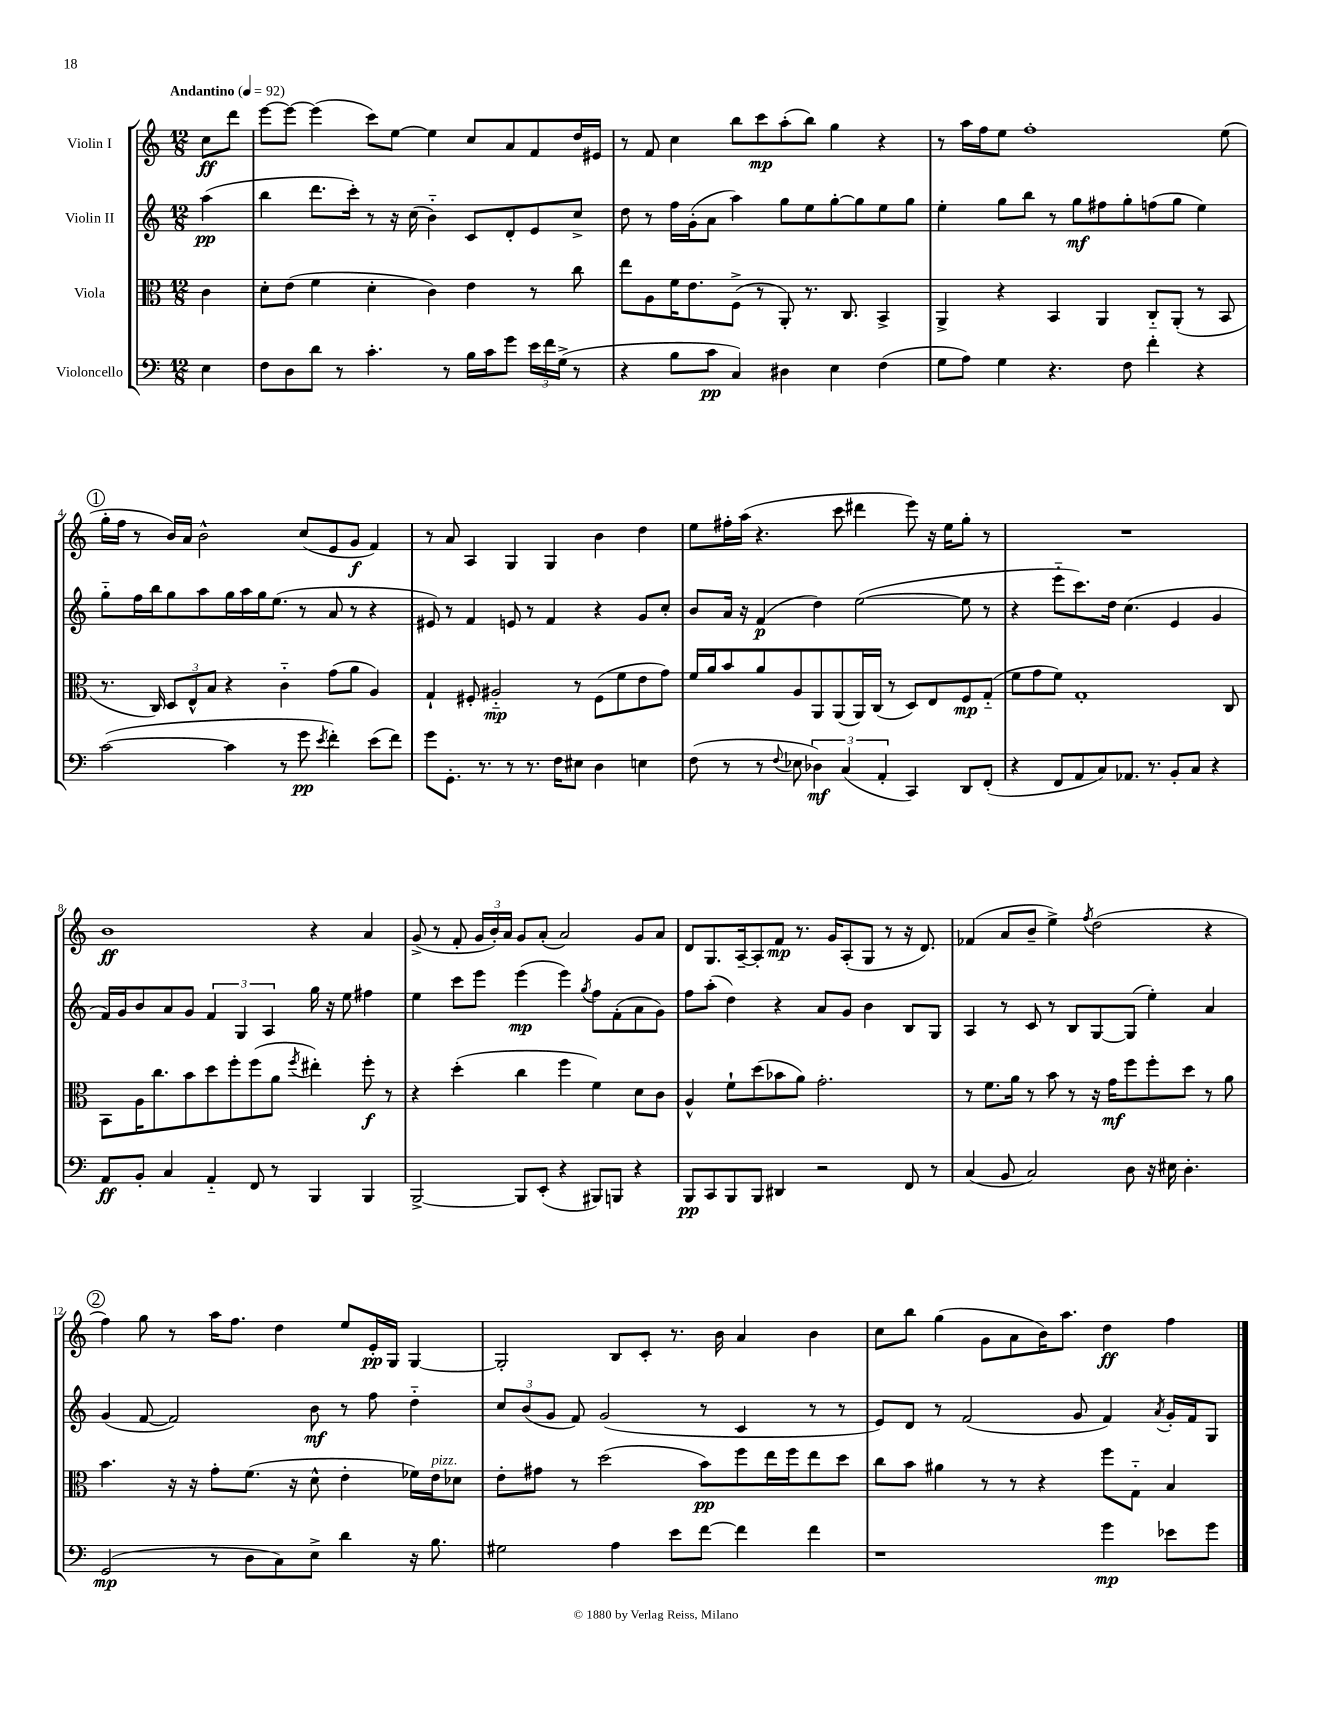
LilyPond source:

<<
\new StaffGroup <<
\new Staff = "s0" \with { instrumentName = "Violin I" } {
    \clef treble \key c \major \numericTimeSignature \time 12/8 \partial 4 \tempo "Andantino" 4 = 92
    \autoBeamOff c''8[\ff d'''8] |
    e'''8[~ e'''8]~ e'''4( c'''8[) e''8]~ e''4 c''8[ a'8 f'8 d''16 eis'16] |
    r8 f'8 c''4 b''8[ c'''8\mp a''8-.( b''8]) g''4 r4 |
    r8 a''16[ f''16 e''8] f''1-. e''8( |
    \mark \markup { \circle "1" } g''16[-. f''16] r8 b'16[) a'16] b'2-^ c''8[( e'8 g'8]\f f'4) |
    r8 a'8 a4 g4 g4 b'4 d''4 |
    e''8[ fis''16-. a''16]( r4. c'''8 dis'''4 e'''8) r16 e''16[ g''8]-. r8 |
    R1. |
    b'1\ff r4 a'4 |
    g'8->( r8 f'8-. \tuplet 3/2 { g'16[ b'16-.) a'16] } g'8[ a'8]-.( a'2) g'8[ a'8] |
    d'8[ g8. a16~-- a8-. f'8]\mp r8. g'16[ a8-.( g8] r8 r16 d'8.) |
    fes'4( a'8[ b'8]-- e''4->) \acciaccatura { f''8 } d''2( r4 |
    \mark \markup { \circle "2" } f''4) g''8 r8 a''16[ f''8.] d''4 e''8[ e'16-.\pp g16] g4~ |
    g2-. b8[ c'8]-. r8. b'16 a'4 b'4 |
    c''8[ b''8] g''4( g'8[ a'8 b'16) a''8.] d''4\ff f''4 \bar "|." |
}
\new Staff = "s1" \with { instrumentName = "Violin II" } {
    \clef treble \key c \major \numericTimeSignature \time 12/8 \partial 4
    \autoBeamOff a''4\pp( |
    b''4 d'''8.[ c'''16]-.) r8 r16 c''16( b'4-_) c'8[ d'8-. e'8 c''8]-> |
    d''8 r8 f''16[ g'16-.( a'8] a''4) g''8[ e''8 g''8~-. g''8 e''8 g''8] |
    e''4-. g''8[ b''8] r8 g''8[\mf fis''8 g''8-. f''8( g''8] e''4) |
    \mark \markup { \circle "1" } g''8[-_ f''16 b''16 g''8 a''8 g''16 a''16 g''16 e''8.]( r8 a'8 r8 r4 |
    eis'8) r8 f'4 e'8 r8 f'4 r4 g'8[ c''8]-. |
    b'8[ a'16] r16 f'4\p( d''4) e''2~( e''8 r8 |
    r4 e'''8[-_ c'''8.) d''16] c''4.( e'4 g'4 |
    f'16[) g'16 b'8 a'8 g'8] \tuplet 3/2 { f'4 g4 a4 } g''16 r16 e''8 fis''4 |
    e''4 c'''8[ e'''8] e'''4\mp( e'''4) \acciaccatura { g''8 } f''8[ f'8-.( a'8 g'8]) |
    f''8[ a''8]-.( d''4) r4 a'8[ g'8] b'4 b8[ g8] |
    a4 r8 c'8 r8 b8[ g8~ g8]( e''4-.) a'4 |
    \mark \markup { \circle "2" } g'4( f'8~ f'2) b'8\mf r8 f''8 d''4-_ |
    \tuplet 3/2 { c''8[ b'8( g'8] } f'8) g'2( r8 c'4 r8 r8 |
    e'8[) d'8] r8 f'2( g'8 f'4) \acciaccatura { a'8 } g'16[-. f'16 g8] \bar "|." |
}
\new Staff = "s2" \with { instrumentName = "Viola" } {
    \clef alto \key c \major \numericTimeSignature \time 12/8 \partial 4
    \autoBeamOff c'4 |
    d'8[-. e'8]( f'4 d'4-. c'4) e'4 r8 c''8 |
    e''8[ a8 f'16 e'8. f8]->( r8 a,8-.) r8. c8. b,4-> |
    a,4-> r4 b,4 a,4 c8[-_ a,8]-.( r8 b,8 |
    \mark \markup { \circle "1" } r8. c16) \tuplet 3/2 { d8[ e8-^ b8] } r4 c'4-_ g'8[( a'8] a4) |
    g4-! fis8-. ais2-_\mp r8 fis8[( f'8 e'8 g'8]) |
    f'16[ a'16 b'8 a'8 a8 a,8 a,8( a,16) c16]( r8 d8[) e8 f8\mp g8]-_( |
    f'8[ g'8 f'8]) g1-. c8 |
    b,8[ a16 c''8. b'8 d''8 f''8-. f''8( a'8] \acciaccatura { f''8 } eis''4-.) f''8-.\f r8 |
    r4 d''4-.( c''4 f''4 f'4) d'8[ c'8] |
    a4-^ f'8[-! d''8( bes'8 a'8]) g'2.-. |
    r8 f'8.[ a'16] r8 b'8 r8 r16 g'16[\mf f''8 f''8-. d''8] r8 a'8 |
    \mark \markup { \circle "2" } b'4. r16 r16 g'8[-. f'8.]( r16 d'8-^ e'4-. fes'16[) e'16^\markup { \italic "pizz." } des'8] |
    e'8[-. gis'8] r8 d''2( b'8[\pp) f''8 e''16 f''16 e''8 d''8] |
    c''8[ b'8] ais'4 r8 r8 r4 f''8[ g8]-_ b4 \bar "|." |
}
\new Staff = "s3" \with { instrumentName = "Violoncello" } {
    \clef bass \key c \major \numericTimeSignature \time 12/8 \partial 4
    \autoBeamOff e4 |
    f8[ d8 d'8] r8 c'4.-. r8 b16[ c'16 g'8] \tuplet 3/2 { e'16[ f'16 g16]->( } r8 |
    r4 b8[ c'8]\pp c4) dis4 e4 f4( |
    g8[ a8]) g4 r4. f8 f'4-. r4 |
    \mark \markup { \circle "1" } c'2~( c'4 r8 g'8\pp \acciaccatura { e'8 } f'4-.) e'8[( f'8]) |
    g'8[ g,8.]-. r8. r8 r8. f16[ eis8] d4 e4 |
    f8( r8 r8 \appoggiatura { f8 } ees8 \tuplet 3/2 { des4\mf) c4( a,4-. } c,4) d,8[ f,8]-.( |
    r4 f,8[ a,8 c8) aes,8.] r8. b,8[-. c8] r4 |
    a,8[\ff b,8]-. c4 a,4-_ f,8 r8 b,,4 b,,4 |
    b,,2~-> b,,8[ e,8]-.( r4 bis,,8[) b,,8] r4 |
    b,,8[\pp c,8 b,,8 b,,8] dis,4 r2 f,8 r8 |
    c4( b,8 c2) d8 r16 eis16 d4.-. |
    \mark \markup { \circle "2" } g,2\mp( r8 d8[ c8) e8]-> d'4 r16 b8. |
    gis2 a4 e'8[ f'8]~ f'4 f'4 |
    r1 g'4\mp ees'8[ g'8] \bar "|." |
}
>>
>>
